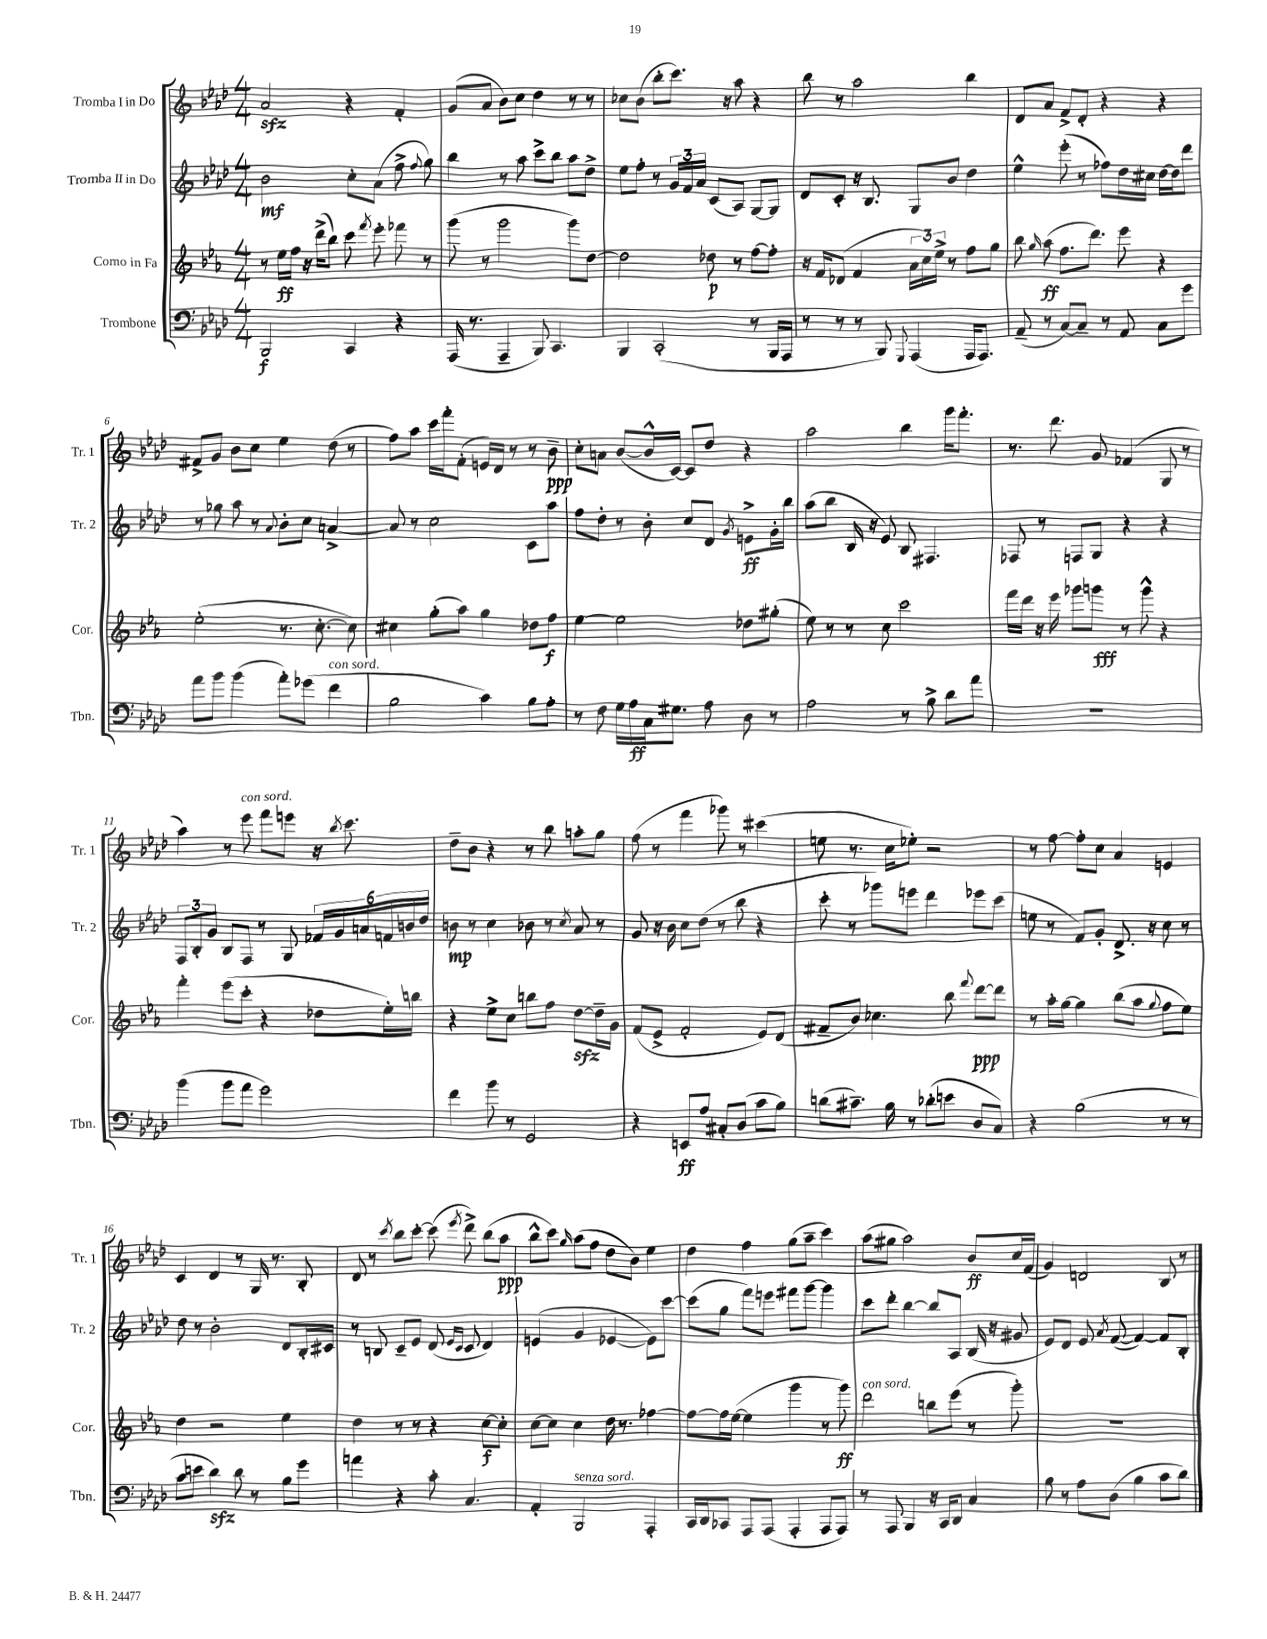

**kern	**dynam	**kern	**dynam	**kern	**dynam	**kern	**dynam
*part4	*part4	*part3	*part3	*part2	*part2	*part1	*part1
*staff4	*staff4	*staff3	*staff3	*staff2	*staff2	*staff1	*staff1
*I"Trombone	*	*I"Corno in Fa	*	*I"Tromba II in Do	*	*I"Tromba I in Do	*
*I'Tbn.	*	*I'Cor.	*	*I'Tr. 2	*	*I'Tr. 1	*
*clefF4	*	*clefG2	*	*clefG2	*	*clefG2	*
*k[b-e-a-d-]	*	*k[b-e-a-]	*	*k[b-e-a-d-]	*	*k[b-e-a-d-]	*
*M4/4	*	*M4/4	*	*M4/4	*	*M4/4	*
=1	=1	=1	=1	=1	=1	=1	=1
2BBB-/	f	8r	.	2b-\	mf	2a-zz/	.
.	.	16ee-\LL	ff	.	.	.	.
.	.	16ff\JJ	.	.	.	.	.
.	.	16r	.	.	.	.	.
.	.	(16ddd^\KL	.	.	.	.	.
.	.	8bb-\J)	.	.	.	.	.
4CC/	.	8ccc\	.	8cc'\L	.	4r	.
.	.	8qfff/	.	.	.	.	.
.	.	8eee-'\	.	(8a-\J	.	.	.
4r	.	8fff-X\	.	8ff^\	.	4f'/	.
.	.	.	.	8qqff/	.	.	.
.	.	8r	.	8gg\)	.	.	.
=2	=2	=2	=2	=2	=2	=2	=2
(16AAA-/	.	(8ggg\	.	4bb-\	.	(8g/L	.
8.r	.	.	.	.	.	.	.
.	.	8r	.	.	.	8a-/J	.
4AAA-~/	.	2ggg\	.	8r	.	8b-\L)	.
.	.	.	.	8aa-\	.	8cc\J	.
8BBB-/)	.	.	.	8ccc^\L	.	4dd-\	.
4.CC/	.	.	.	8bb-\J	.	.	.
.	.	8ggg\L)	.	8aa-\L	.	8r	.
.	.	[8dd\J	.	8dd-^\J	.	8r	.
=3	=3	=3	=3	=3	=3	=3	=3
4BBB-/	.	2dd\]	.	8ee-\L	.	8cc-X\L	.
.	.	.	.	8ff'\J	.	(8b-\J	.
(2CC'/	.	.	.	8r	.	8bb-'\L	.
.	.	.	.	24g/LL	.	8.ccc\J)	.
.	.	.	.	24f/	.	.	.
.	.	.	.	24a-/JJ	.	.	.
.	.	8dd-X\	p	(8c/L	.	.	.
.	.	.	.	.	.	16r	.
.	.	8r	.	8A-/J)	.	8aa-\	.
8r	.	[8ff\L	.	[8G/L	.	4r	.
16BBB-/LL	.	8ff'\J]	.	8G/J]	.	.	.
16AAA-/JJ	.	.	.	.	.	.	.
=4	=4	=4	=4	=4	=4	=4	=4
8r	.	16r	.	8d-/L	.	8bb-\	.
.	.	16f/KL	.	.	.	.	.
8r	.	(8d-X/J	.	8c'/J	.	8r	.
8r	.	4f/	.	16r	.	2aa-\	.
.	.	.	.	8.B-/	.	.	.
8BBB-/)	.	.	.	.	.	.	.
8qqGGG/	.	.	.	.	.	.	.
(4AAA-/	.	24a-\LL	.	8G/L	.	.	.
.	.	24cc\)	.	.	.	.	.
.	.	24ee-^\JJ	.	.	.	.	.
.	.	8r	.	8b-/J	.	.	.
16AAA-/KL	.	8ff\L	.	4dd-\	.	4bb-\	.
8.AAA-/J)	.	.	.	.	.	.	.
.	.	8gg\J	.	.	.	.	.
=5	=5	=5	=5	=5	=5	=5	=5
(8AA-~/	.	8bb-\	.	4ee-^^\	.	8d-/L	.
.	.	16qqgg/	.	.	.	.	.
8r	.	(8aa-\	ff	.	.	8a-/J	.
[8C/L)	.	8.ff\L	.	(8eee-'\	.	8f^/L	.
8C~/J]	.	.	.	8r	.	8d-'/J	.
.	.	8.ddd\J)	.	.	.	.	.
8r	.	.	.	8ff-X\L)	.	4r	.
8AA-/	.	8eee-\	.	16dd-\L	.	.	.
.	.	.	.	16cc#X\JJ	.	.	.
8C\L	.	4r	.	[16dd-\LL	.	4r	.
.	.	.	.	16dd-\J]	.	.	.
8g\J	.	.	.	8ddd-\J	.	.	.
!!LO:LB:g=z
=6	=6	=6	=6	=6	=6	=6	=6
8a-\L	.	(2ee-'\	.	8r	.	8f#X^/L	.
8b-\J	.	.	.	8gg-X\	.	8g/J	.
(4b-\	.	.	.	8aa-\	.	8b-\L	.
.	.	.	.	8r	.	8cc\J	.
.	.	.	.	8qqa-/	.	.	.
8a-'\L)	.	8.r	.	8b-'\L	.	4ee-\	.
(8g-X\J	.	.	.	8cc\J	.	.	.
.	.	[8.cc'\	.	.	.	.	.
!LO:TX:a:i:t=con sord.	!	!	!	!	!	!	!
4f\	.	.	.	[4an^/	.	(8dd-\	.
.	.	8cc\])	.	.	.	8r	.
=7	=7	=7	=7	=7	=7	=7	=7
2B-\	.	4cc#X\	.	8a/]	.	8ff\L)	.
.	.	.	.	8r	.	8aa-\J	.
.	.	(8gg'\L	.	2cc\	.	16ccc\LL	.
.	.	.	.	.	.	16fff'\J	.
.	.	8aa-\J)	.	.	.	(8f'\J	.
4c\)	.	4gg\	.	.	.	16en/LL)	.
.	.	.	.	.	.	16d-/JJ	.
.	.	.	.	.	.	8r	.
8B-\L	.	8dd-X\L	.	8c\L	.	8r	.
8A-'\J	.	8ff\J	f	8aa-\J	.	8b-~\	ppp
=8	=8	=8	=8	=8	=8	=8	=8
8r	.	[4ee-\	.	8ff\L	.	8cc'\L	.
8F\	.	.	.	8dd-'\J	.	8an\J	.
16G\LL	.	2ee-\]	.	8r	.	([8b-/L	.
16A-\	ff	.	.	.	.	.	.
16C\J	.	.	.	8b-'\	.	16b-^^/L]	.
8.G#X\J	.	.	.	.	.	[16c/JJ)	.
.	.	.	.	8cc/L	.	8c/L]	.
8A-\	.	.	.	8d-/J	.	8dd-/J	.
.	.	.	.	8qg/	.	.	.
8D-\	.	8dd-X\L	.	8en^\L	ff	4r	.
8r	.	(8gg#X'\J	.	16g'\L	.	.	.
.	.	.	.	16bb-\JJ	.	.	.
=9	=9	=9	=9	=9	=9	=9	=9
2A-\	.	8ee-\)	.	(8aa-\L	.	2aa-\	.
.	.	8r	.	8bb-\J	.	.	.
.	.	8r	.	16B-/	.	.	.
.	.	.	.	16r	.	.	.
.	.	8cc\	.	8e-/)	.	.	.
8r	.	2ccc\	.	8B-/	.	4bb-\	.
8B-^\	.	.	.	4.F#X/	.	.	.
8d-\L	.	.	.	.	.	16ggg\KL	.
.	.	.	.	.	.	8.fff'\J	.
8a-\J	.	.	.	.	.	.	.
=10	=10	=10	=10	=10	=10	=10	=10
1r	.	16fff\LL	.	8F-X/	.	8.r	.
.	.	16ddd\JJ	.	.	.	.	.
.	.	16r	.	8r	.	.	.
.	.	16eee-\	.	.	.	8.ddd-\	.
.	.	8ggg-X\L	.	8Fn/L	.	.	.
.	.	8gggn\J	fff	8G/J	.	8g/	.
.	.	8r	.	4r	.	(4f-X/	.
.	.	8ggg^^\	.	.	.	.	.
.	.	4r	.	4r	.	8G/	.
.	.	.	.	.	.	8r	.
!!LO:LB:g=z
=11	=11	=11	=11	=11	=11	=11	=11
(4b-\	.	4fff'\	.	12F/L	.	4aa-\)	.
.	.	.	.	12B-'/	.	.	.
.	.	.	.	12g/J	.	.	.
8b-\L	.	(8eee-\L	.	8B-/L	.	8r	.
!	!	!	!	!	!	!LO:TX:a:i:t=con sord.	!
8a-\J	.	8ccc'\J	.	8F/J	.	8eee-\	.
2g\)	.	4r	.	8r	.	8fff\L	.
.	.	.	.	8G/	.	8eeen\J	.
.	.	8dd-X\L	.	24f-X/LL	.	16r	.
.	.	.	.	24g/	.	.	.
.	.	.	.	.	.	8qbb-/	.
.	.	.	.	.	.	8.ccc\	.
.	.	.	.	24an/	.	.	.
.	.	16ee-'\L)	.	24fn/	.	.	.
.	.	.	.	24bn/	.	.	.
.	.	16bbn\JJ	.	.	.	.	.
.	.	.	.	24dd-/JJ	.	.	.
=12	=12	=12	=12	=12	=12	=12	=12
4f\	.	4r	.	8bn\	mp	8dd-~\L	.
.	.	.	.	8r	.	8b-\J	.
8b-\	.	8ee-^\L	.	4cc\	.	4r	.
8r	.	8cc\J	.	.	.	.	.
2GG/	.	8bbn\L	.	8b-X\	.	8r	.
.	.	8ff\J	.	8r	.	8bb-\	.
.	.	.	.	8qcc/	.	.	.
.	.	[8ddzz\L	.	8a-/	.	8aan'\L	.
.	.	16dd~\L]	.	8r	.	8gg\J	.
.	.	16g\JJ	.	.	.	.	.
=13	=13	=13	=13	=13	=13	=13	=13
4r	.	(8f/L	.	8g/	.	(8ff\	.
.	.	8e-^/J	.	16r	.	8r	.
.	.	.	.	16b-\	.	.	.
8EEn/L	ff	2f'/	.	8cc\L	.	4fff\	.
8A-/J	.	.	.	(8dd-\J	.	.	.
8C#X'/L	.	.	.	8r	.	8ggg-X\)	.
(8D-/J	.	.	.	8bb-\	.	8r	.
8c\L	.	8e-/L)	.	4r	.	(4ccc#X\	.
8B-\J)	.	(8d/J	.	.	.	.	.
=14	=14	=14	=14	=14	=14	=14	=14
(8dn\L	.	8f#X~/L	.	8ccc'\	.	8een\	.
8.c#X~\J)	.	8b-/J)	.	8r	.	8.r	.
.	.	4.cc-X\	.	8ggg-X\L)	.	.	.
16B-\	.	.	.	.	.	16cc\KL	.
8r	.	.	.	8eeen\J	.	8ee-X'\J)	.
(8d-X'\L	.	.	.	4ddd-\	.	2r	.
8en\J	.	8bb-\	.	.	.	.	.
.	.	8qqfff/	.	.	.	.	.
8D-/L	.	[8ddd\L	ppp	8eee-X\L	.	.	.
8C/J)	.	8ddd\J]	.	(8ccc\J	.	.	.
=15	=15	=15	=15	=15	=15	=15	=15
4r	.	8r	.	8een\	.	8r	.
.	.	16aa-'\LL	.	8r	.	[8ff\	.
.	.	[16gg\JJ	.	.	.	.	.
(2B-\	.	4gg\]	.	8f/L)	.	8ff'\L]	.
.	.	.	.	8g'/J	.	8cc\J	.
.	.	(8bb-\L	.	8.d-^/	.	4a-/	.
.	.	8aa-\J	.	.	.	.	.
.	.	.	.	16r	.	.	.
.	.	8qqgg/	.	.	.	.	.
8r	.	8ff\L	.	8cc\	.	4en/	.
8r	.	8ee-\J)	.	8r	.	.	.
!!LO:LB:g=z
=16	=16	=16	=16	=16	=16	=16	=16
8c\L	.	4dd\	.	8dd-\	.	4c/	.
8en\J	.	.	.	8r	.	.	.
4d-zz\)	.	2r	.	2b-'\	.	4d-/	.
8d-\	.	.	.	.	.	8r	.
8r	.	.	.	.	.	16G/	.
.	.	.	.	.	.	8.r	.
8B-\L	.	4ee-\	.	8d-/L	.	.	.
8g\J	.	.	.	16B-'/L	.	8B-'/	.
.	.	.	.	16c#X/JJ	.	.	.
=17	=17	=17	=17	=17	=17	=17	=17
4an\	.	4dd\	.	8r	.	8d-/	.
.	.	.	.	8Bn/	.	8r	.
.	.	.	.	.	.	8qccc/	.
4r	.	8r	.	8c~/L	.	8bb-\L	.
.	.	8r	.	8e-/J	.	[8ccc'\J	.
8c'\	.	4r	.	(8d-/	.	(8ccc\]	.
.	.	.	.	16qqe-/LL	.	.	.
.	.	.	.	16qqc/JJ	.	8qeee-/	.
4.C/	.	.	.	8c/	.	8ddd-^\)	.
.	.	[8cc\L	f	4d-/)	.	(8bb-\L	.
.	.	8cc'\J]	.	.	.	8aa-\J	ppp
=18	=18	=18	=18	=18	=18	=18	=18
4AA-'/	.	[8cc\L	.	(4en/	.	8bb-^^\L	.
.	.	8cc\J]	.	.	.	8ccc\J)	.
.	.	.	.	.	.	16qqgg/	.
!LO:TX:a:i:t=senza sord.	!	!	!	!	!	!	!
2BBB-/	.	4cc\	.	4g/	.	(8aa-\L	.
.	.	.	.	.	.	8ff\J	.
.	.	16dd\	.	[4e-X/	.	8dd-\L	.
.	.	8.r	.	.	.	.	.
.	.	.	.	.	.	8b-\J)	.
4AAA-'/	.	[4ff-X\	.	8e-\L])	.	4ee-\	.
.	.	.	.	[8ccc\J	.	.	.
=19	=19	=19	=19	=19	=19	=19	=19
16CC/LL	.	8ff-\L_	.	(8ccc\L]	.	4dd-\	.
16DD-/J	.	.	.	.	.	.	.
8CC-X/J	.	16ff-\L]	.	8gg\J	.	.	.
.	.	([16ee-\JJ	.	.	.	.	.
8AAA-/L	.	4ee-\]	.	8fff\L)	.	4ff\	.
(8AAA-/J	.	.	.	8eeen\J	.	.	.
4AAA-'/	.	4ggg\	.	8fff#X\L	.	(8gg\L	.
.	.	.	.	[8ggg\J	.	8aa-~\J	.
8AAA-/L	.	8r	.	4ggg\]	.	4ccc\)	.
8AAA-/J)	.	8ggg\)	ff	.	.	.	.
=20	=20	=20	=20	=20	=20	=20	=20
!	!	!LO:TX:a:i:t=con sord.	!	!	!	!	!
8r	.	2ddd\	.	8ccc\L	.	(8aa-\L	.
8AAA-/	.	.	.	8ddd-'\J	.	8gg#X\J	.
4BBB-/	.	.	.	[4bb-\	.	2aa-\)	.
16r	.	8bbn\L	.	8bb-/L]	.	.	.
16CC/KL	.	.	.	.	.	.	.
8DD-/J	.	(8eee-\J	.	8A-/J	.	.	.
4C/	.	8r	.	(16B-/	.	8b-/L	ff
.	.	.	.	16r	.	.	.
.	.	8ggg'\)	.	8g#X/	.	16cc/L	.
.	.	.	.	.	.	(16f/JJ	.
=21	=21	=21	=21	=21	=21	=21	=21
8B-\	.	1r	.	8e-/L)	.	4g/)	.
8r	.	.	.	8d-/J	.	.	.
8A-\L	.	.	.	8e-/	.	2dn/	.
.	.	.	.	8qa-/	.	.	.
(8D-\J	.	.	.	([8f/	.	.	.
4B-\	.	.	.	4f/_)	.	.	.
8c\L	.	.	.	8f/L]	.	8B-/	.
8d-\J)	.	.	.	8B-'/J	.	8r	.
==	==	==	==	==	==	==	==
*-	*-	*-	*-	*-	*-	*-	*-
